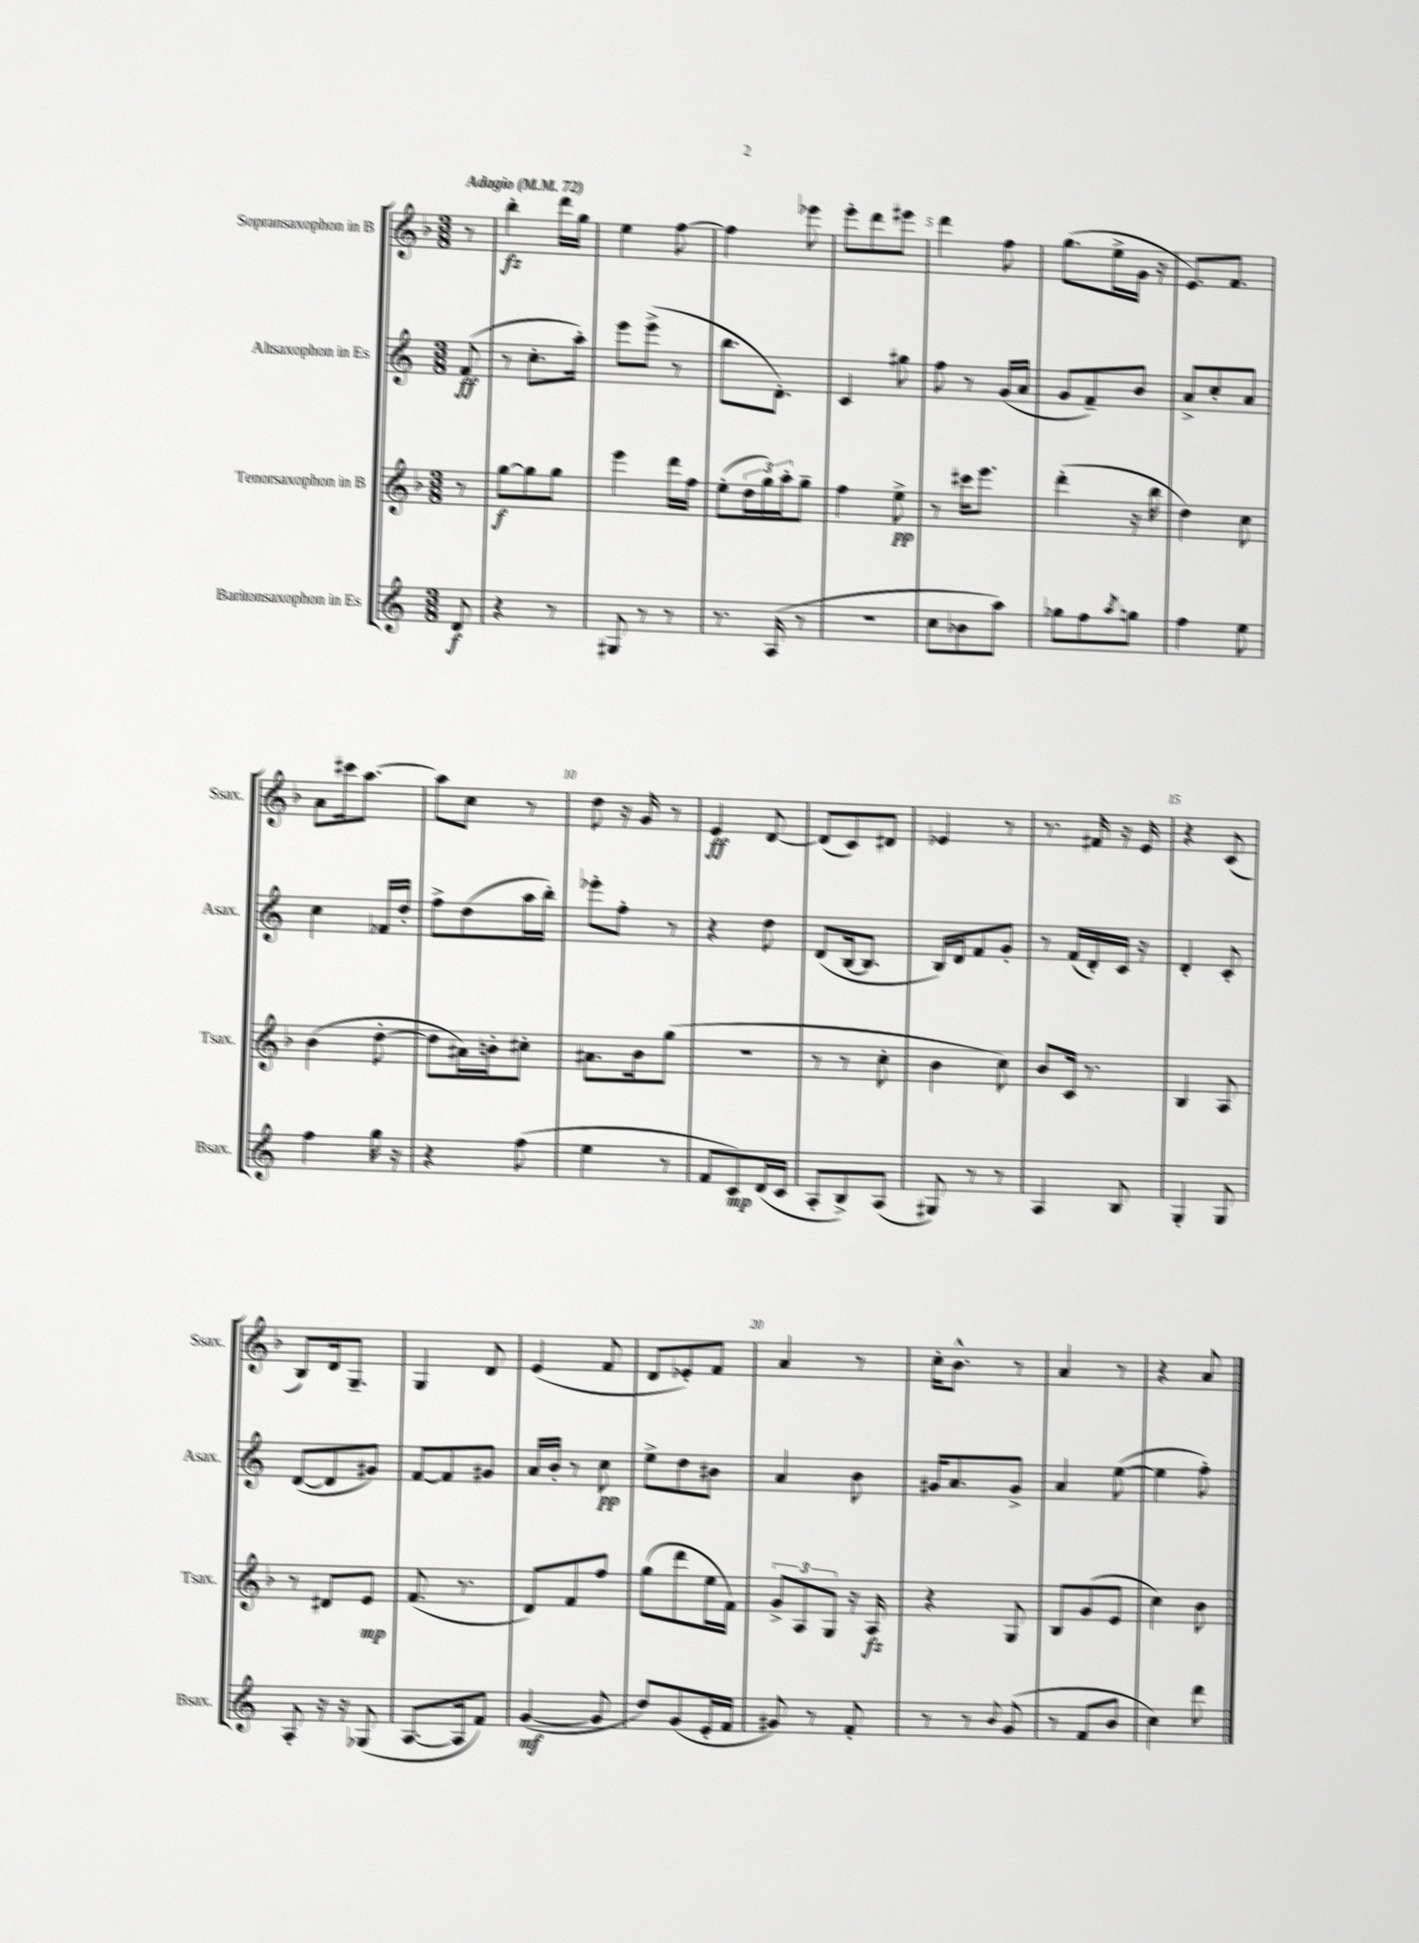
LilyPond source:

<<
\new StaffGroup <<
\new Staff = "s0" \with { instrumentName = "Sopransaxophon in B" shortInstrumentName = "Ssax." } {
    \clef treble \key f \major \numericTimeSignature \time 3/8 \partial 8 \tempo "Adagio" 4 = 72
    r8 |
    bes''4-.\fz d'''16 g''16 |
    e''4 f''8~ |
    f''4 ees'''8 |
    e'''8-. d'''8 eis'''8 |
    d'''4 f''8 |
    g''8.( e''16-> g'16 r16 |
    e'8.) f'8. |
    a'8 cis'''16 a''8.~ |
    a''8 c''8 r8 |
    d''8 r16 g'16 r8 |
    e'4\ff d'8~ |
    d'8( c'8) dis'8 |
    ees'4 r8 |
    r8. fis'16 r16 e'16 |
    r4 c'8( |
    bes8) d'16 g8.-- |
    g4 d'8 |
    e'4( f'8 |
    d'8 ees'8-.) f'8 |
    a'4 r8 |
    c''16-. bes'8.-^ r8 |
    a'4 r8 |
    r4 a'8 \bar "|." |
}
\new Staff = "s1" \with { instrumentName = "Altsaxophon in Es" shortInstrumentName = "Asax." } {
    \clef treble \key c \major \numericTimeSignature \time 3/8 \partial 8
    f'8\ff( |
    r8 c''8.-. a''16-.) |
    e'''8 e'''8->( r8 |
    b''8. d'8.-.) |
    c'4 gis''8 |
    f''8 r8 g'16( a'16 |
    g'8 f'8--) b'8 |
    a'8-> c''8-. a'8 |
    c''4 fes'16 d''16-. |
    f''8-> d''8( a''16 b''16-.) |
    ees'''8-. f''8-. r8 |
    r4 d''8 |
    d'8( b16~ b8. |
    b16) d'16 f'8 g'8-. |
    r8 f'16( d'16-.) c'16 r16 |
    d'4-. c'8-. |
    d'8~( d'8 gis'8) |
    f'8~ f'8 gis'8 |
    a'16 b'16-. r8 c''8\pp |
    e''8-> d''8 bis'8 |
    a'4 b'8 |
    gis'16 a'8. gis'8-> |
    a'4 e''8~( |
    e''4 f''8-.) \bar "|." |
}
\new Staff = "s2" \with { instrumentName = "Tenorsaxophon in B" shortInstrumentName = "Tsax." } {
    \clef treble \key f \major \numericTimeSignature \time 3/8 \partial 8
    r8 |
    g''8~\f g''8 g''8 |
    e'''4 d'''16 f''16 |
    e''8-.( \tuplet 3/2 { d''16 g''16) a''16-. } g''8-- |
    f''4 e''8->\pp |
    r8 cis'''16 e'''8. |
    d'''4-.( r16 bes''16 |
    d''4) c''8 |
    bes'4( d''8~-. |
    d''8 ais'16) b'16-. cis''8-. |
    ais'8. bes'16 g''8( |
    R4. |
    r8 r8 c''8-. |
    bes'4 c''8) |
    bes'8 c'16 r8. |
    bes4 a8 |
    r8 dis'8 e'8\mp |
    f'8.( r8. |
    d'8) f'8 f''8 |
    g''8( d'''8 e''16 f'16) |
    \tuplet 3/2 { g'8-> a8 g8 } r16 a16\fz |
    r4 g8 |
    bes8 g'8( e'8 |
    c''4) bes'8 \bar "|." |
}
\new Staff = "s3" \with { instrumentName = "Baritonsaxophon in Es" shortInstrumentName = "Bsax." } {
    \clef treble \key c \major \numericTimeSignature \time 3/8 \partial 8
    d'8\f |
    r4 r8 |
    gis8 r8 r8 |
    r8. a16( r8 |
    R4. |
    c''8 bes'8 a''8) |
    ges''8 f''8 \acciaccatura { a''8 } g''8 |
    f''4 e''8 |
    f''4 g''16 r16 |
    r4 f''8( |
    e''4 r8 |
    f'8 c'8\mp) d'16( c'16 |
    a8-. b8->) a8( |
    gis8) r8 r8 |
    a4 b8 |
    g4-. g8 |
    a8-. r16 r16 ges8( |
    a8.~ a16 f'8) |
    g'4~\mf( g'8 |
    d''8) g'8( e'16-. f'16 |
    gis'8) r8 f'8-. |
    r8 r8 \appoggiatura { b'8 } g'8( |
    r8 f'8 b'8 |
    c''4) d'''8 \bar "|." |
}
>>
>>
\layout { \context { \Score \override BarNumber.break-visibility = ##(#f #t #t) barNumberVisibility = #(every-nth-bar-number-visible 5) } }
